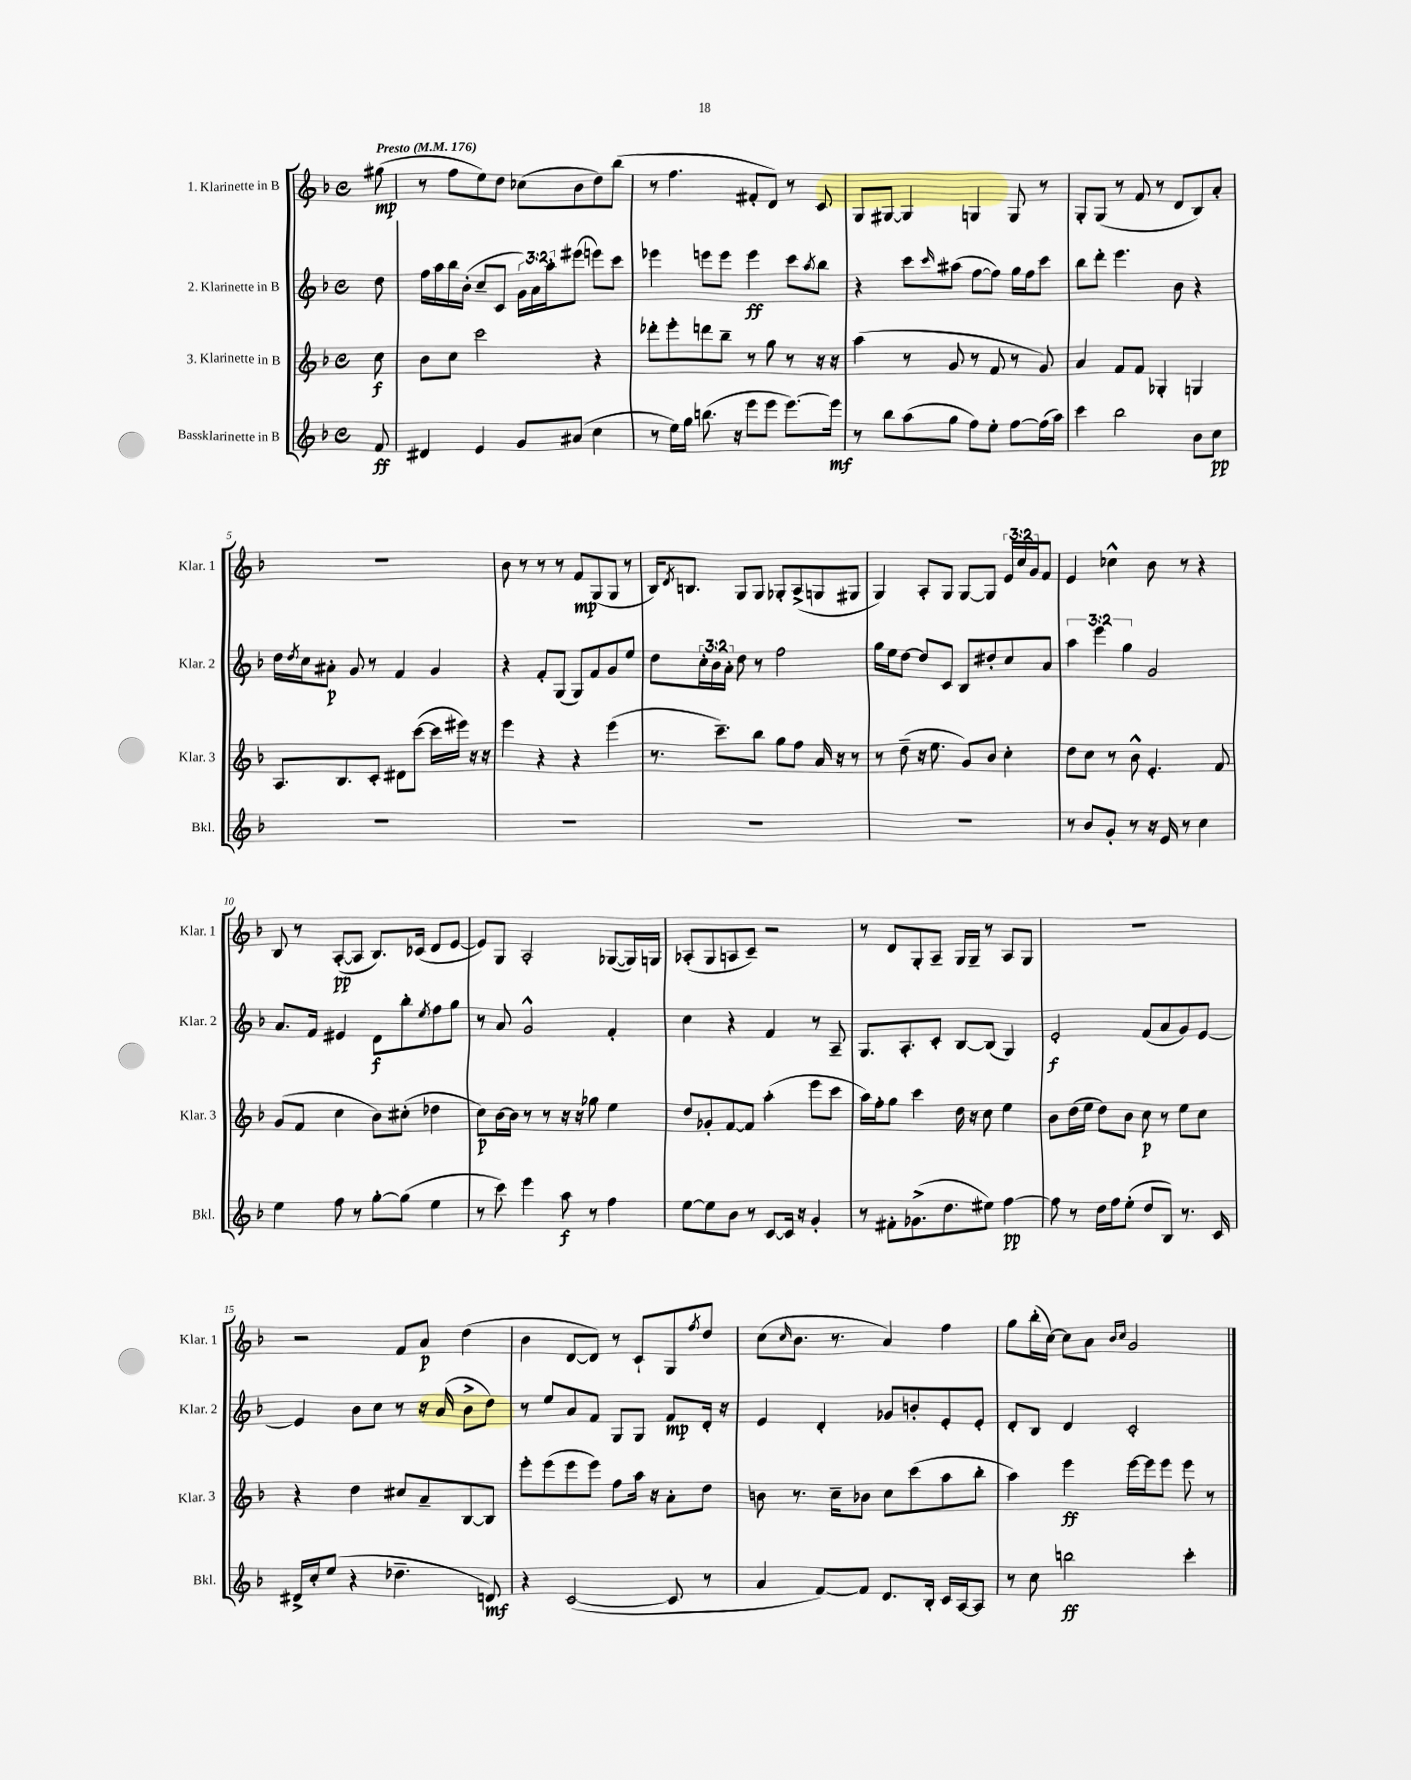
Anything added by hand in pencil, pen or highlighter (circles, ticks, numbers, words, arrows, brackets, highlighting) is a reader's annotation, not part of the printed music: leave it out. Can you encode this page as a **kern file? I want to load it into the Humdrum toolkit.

**kern	**kern	**kern	**kern
*staff4	*staff3	*staff2	*staff1
*clefG2	*clefG2	*clefG2	*clefG2
*k[b-]	*k[b-]	*k[b-]	*k[b-]
*M4/4	*M4/4	*M4/4	*M4/4
*met(c)	*met(c)	*met(c)	*met(c)
*MM176	*MM176	*MM176	*MM176
8f	8cc	8dd	(8gg#
=	=	=	=
4d#	8b-	16ff	8r
.	.	16aa	.
.	8cc	16bb-	8ff
.	.	(16b-'	.
4e	2ccc	8cc~	8ee)
.	.	8c	8dd
8g	.	24g)	(8cc-
.	.	24a	.
.	.	24aa'	.
(8a#	.	(8eee#	8b-
4cc	4r	8eee)	8dd)
.	.	8ccc	(8bb-
=	=	=	=
8r	8ddd-'	4eee-	8r
16ee)	8eee'	.	4.ff
16gg	.	.	.
(8.bb	8ddd	8eee	.
.	8bb-~	8eee	.
16r	.	.	.
8eee	8r	4eee	8f#'
8eee	8gg	.	8d)
[8.eee)	8r	8ccc	8r
.	.	8qaa	.
.	16r	8bb-	8c
16eee]	16r	.	.
=	=	=	=
8r	(4aa	4r	8G
8bb-	.	.	[8G#
(8aa	8r	8ccc	4G#]
.	.	16qqccc	.
8gg	8g	(8aa#	.
8ff)	8r	[8ff	4G
8ee'	8f	8ff])	.
[8ff	8r	16gg	8G
.	.	16ff	.
(16ff]	8g)	8ccc	8r
16aa)	.	.	.
=	=	=	=
4ccc	4a	8bb-	8G'
.	.	8ddd'	(8G
2bb-	8f	4.eee	8r
.	8f	.	8f
.	4G-'	.	8r
.	.	8b-	8d
8b-	4G	4r	8B-)
8cc	.	.	8a'
=	=	=	=
1r	8.A	16dd	1r
.	.	8qdd	.
.	.	16cc	.
.	.	8a#'	.
.	8.B-	.	.
.	.	8g	.
.	8c'	8r	.
.	8d#	4f	.
.	([8ccc	.	.
.	16ccc]	4g	.
.	16eee#)	.	.
.	16r	.	.
.	16r	.	.
=	=	=	=
1r	4eee	4r	8b-
.	.	.	8r
.	4r	8f'	8r
.	.	(8G	8r
.	4r	8G)	8f
.	.	8f	(8G
.	(4eee	8g	8G
.	.	8ee	8r
=	=	=	=
1r	8.r	8dd	16B-)
.	.	.	8qd
.	.	.	8.B
.	.	24cc'	.
.	.	24b-	.
.	8.ccc~)	.	.
.	.	24a'	.
.	.	8dd	8G
.	8bb-	8r	8G
.	8gg	2ff	8G-'
.	8ff	.	(8A^
.	16a	.	8G
.	16r	.	.
.	8r	.	8G#
=	=	=	=
1r	8r	16gg	4G)
.	.	16ee	.
.	(8dd~	[8dd	.
.	16r	8dd]	8A'
.	8.ee	.	.
.	.	8c	8G
.	8g)	8B-	[8G
.	8b-	8dd#'	8G]
.	4cc'	8cc	24e
.	.	.	24cc
.	.	.	24g
.	.	8a	8f
=	=	=	=
8r	8dd	6aa	4e
8b-	8cc	.	.
.	.	6eee	.
8g'	8r	.	4cc-^^
.	.	6gg	.
8r	8b-^^	.	.
16r	4.e'	2g	8b-
16e	.	.	.
8r	.	.	8r
4cc	.	.	4r
.	8f	.	.
=	=	=	=
4ee	(8g	8.a	8B-
.	8f	.	8r
.	.	16f	.
8ff	4cc	4e#	([8A'
8r	.	.	8A]
[8gg'	8b-)	8d	8.B-)
(8gg]	(8cc#'	8bb-'	.
.	.	.	(16c-
.	.	8qee	.
4ee	4dd-	8ff	8d
.	.	8gg	[8e
=	=	=	=
8r	8cc)	8r	8e])
8ccc)	[16b-	8a	8G
.	16b-]	.	.
4eee	8r	2g^^	2A'
.	8r	.	.
8aa	16r	.	.
.	16r	.	.
8r	8gg-	.	.
4ff	4ee	4f'	([8G-
.	.	.	16G-])
.	.	.	16G
=	=	=	=
[8ee	8dd	4cc	(8A-'
8ee]	8g-'	.	8G
8b-	[8f	4r	8A
8r	8f]	.	8c~)
[8c	(4aa'	4f	2r
16c]	.	.	.
16r	.	.	.
4g'	8eee	8r	.
.	8ccc	8A~	.
=	=	=	=
8r	16aa)	8.G	8r
.	16ff'	.	.
8f#'	8gg	.	8d
.	.	8.A'	.
(8.g-^	4ccc	.	8G'
.	.	8c'	8A~
8.dd	.	.	.
.	16dd	[8B-	16G
.	16r	.	16G~
8ee#)	8cc	(8B-]	8r
[4ff	4ee	4G)	8A
.	.	.	8G
=	=	=	=
8ff]	8b-	2e'	1r
8r	(16dd	.	.
.	16ee	.	.
16dd	8dd)	.	.
16ff	.	.	.
(8ee'	8b-	.	.
8dd	8cc	(8f	.
8B-)	8r	8a	.
8.r	8ee	8g)	.
.	8cc	[8e	.
16c	.	.	.
=	=	=	=
16d#^	4r	4e]	2r
16cc'	.	.	.
(8ee	.	.	.
4r	4dd	8b-	.
.	.	8cc	.
4.dd-~	8cc#	8r	8f
.	8a~	16r	8a
.	.	(16a	.
.	[8B-	8b-^	(4dd
8d)	8B-]	8dd)	.
=	=	=	=
4r	8eee'	8r	4b-
.	(8eee	8ee	.
([2c	8eee	8a	[8d
.	8eee)	8f	8d])
.	8ff	8G	8r
.	16aa	8G	8c`
.	16r	.	.
8c]	8a'	8f	8G
.	.	.	8qff
8r	8dd	16d'	8dd
.	.	16r	.
=	=	=	=
4a	8b	4e	(8cc
.	.	.	16qqcc
.	8.r	.	8.b-
[8f)	.	4d'	.
.	16cc~	.	8.r
8f]	8b-	.	.
8.d	8cc	8g-	4a)
.	(8ccc	8b'	.
16B-'	.	.	.
16c	8aa	8e'	4ff
[16A	.	.	.
8A]	8bb-'	8e'	.
=	=	=	=
8r	4aa)	8d'	8gg
8cc	.	8B-	(16bb-'
.	.	.	[16cc)
2bb	4eee	4d	8cc]
.	.	.	8a
.	.	.	16qqb-
.	.	.	16qqcc
.	[16eee	2c'	2g
.	16eee]	.	.
.	8eee	.	.
4ccc'	8eee	.	.
.	8r	.	.
==	==	==	==
*-	*-	*-	*-
